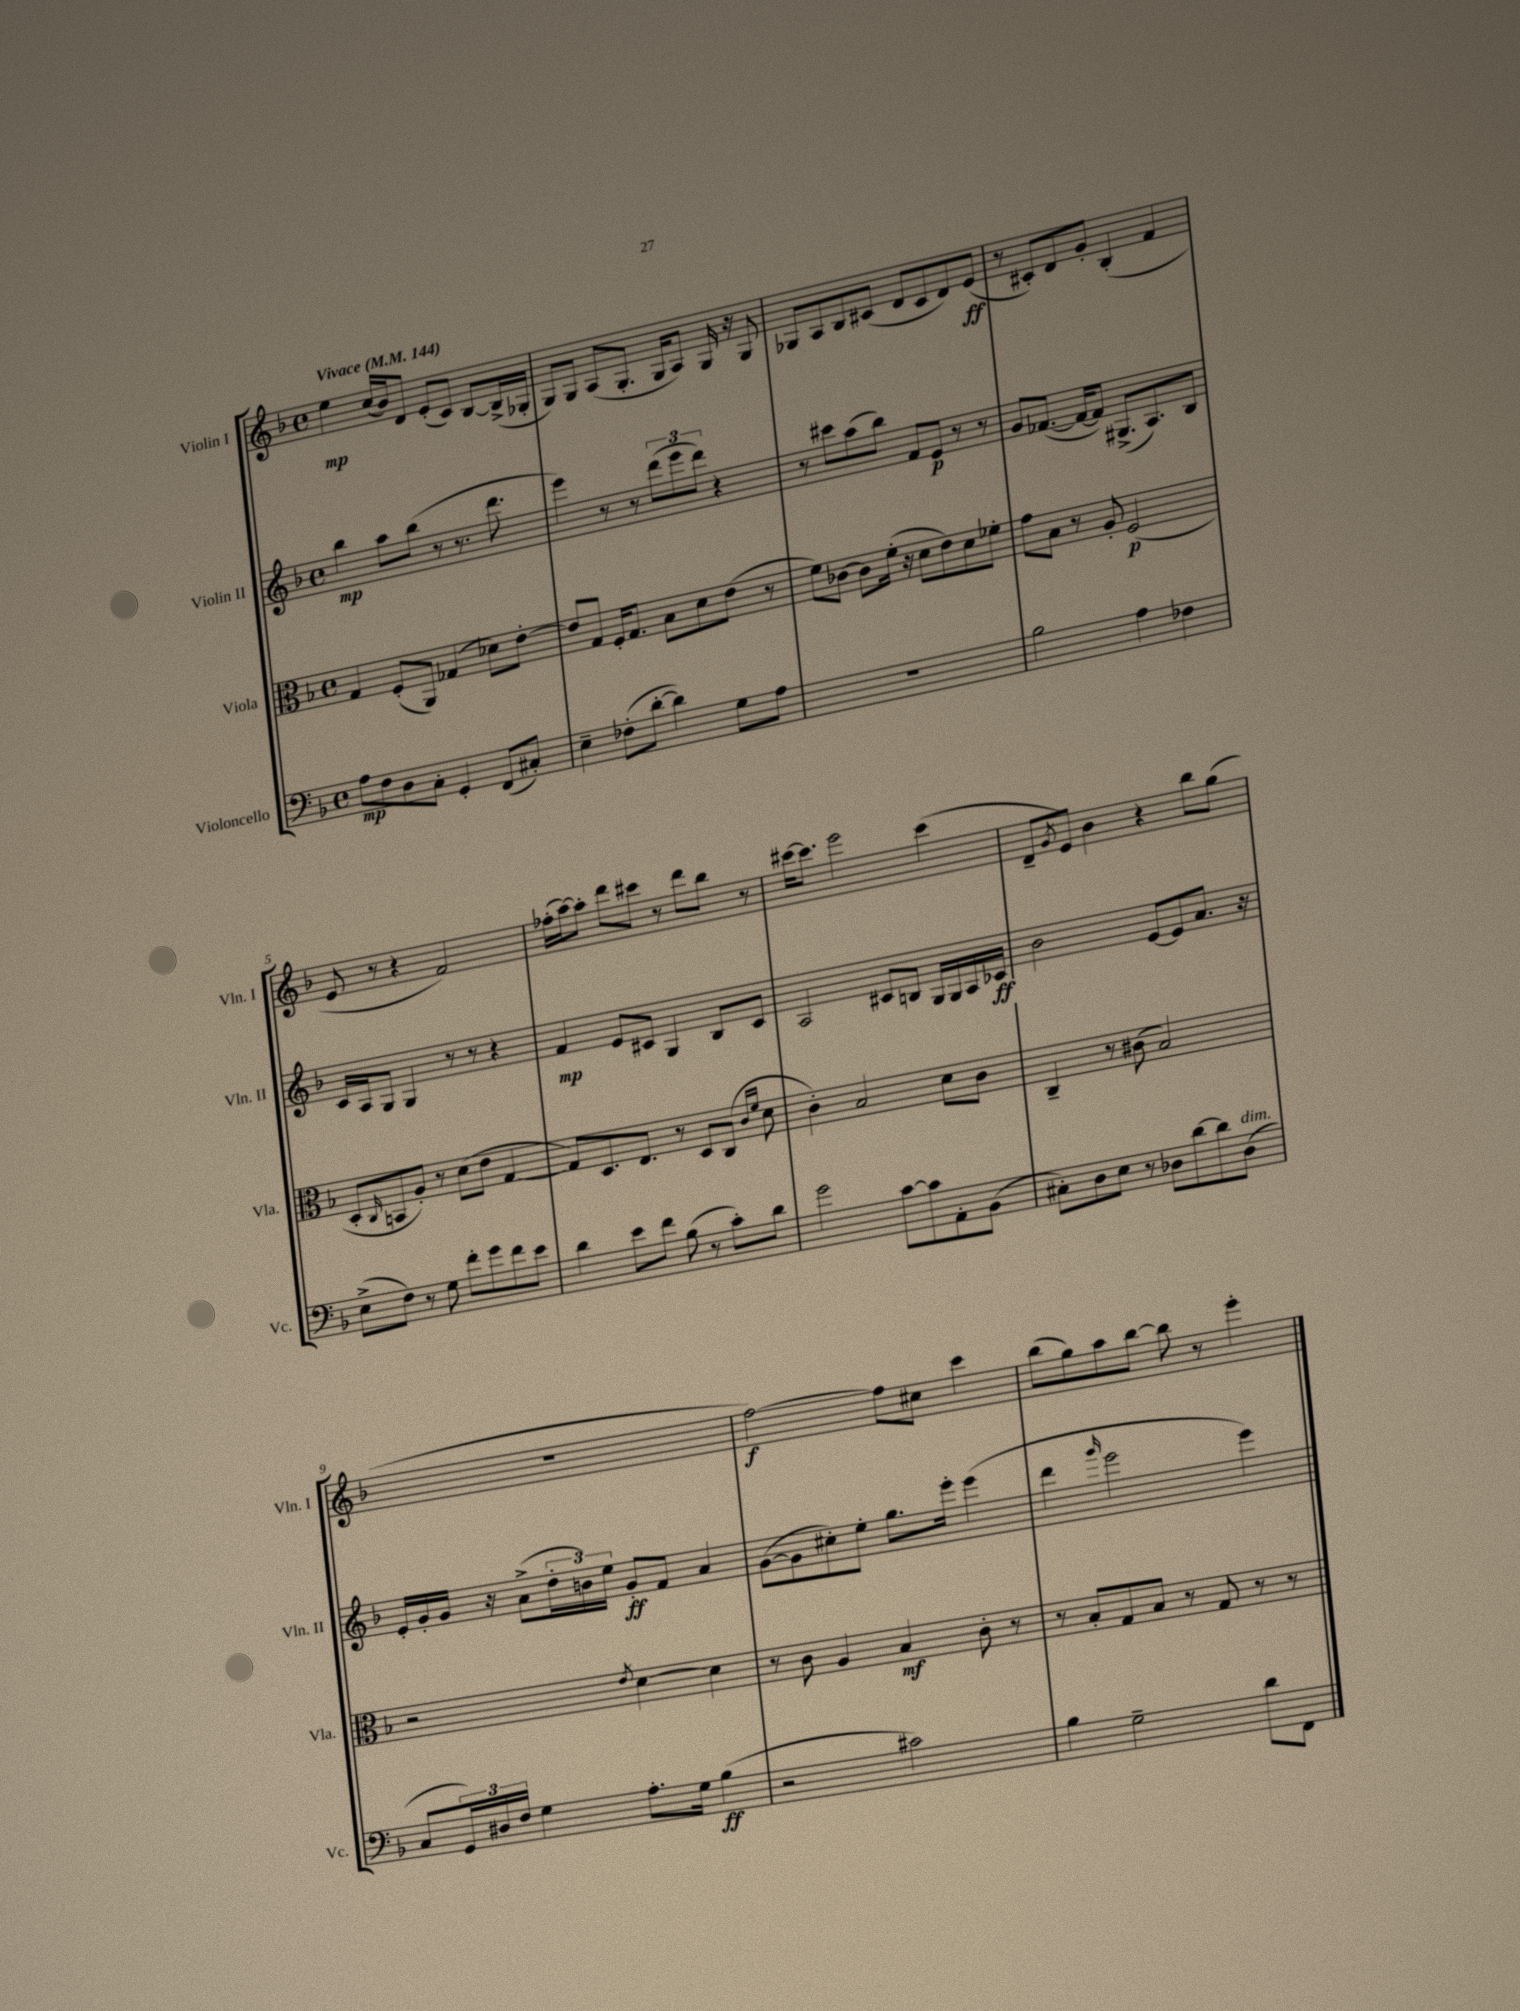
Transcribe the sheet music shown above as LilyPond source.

<<
\new StaffGroup <<
\new Staff = "s0" \with { instrumentName = "Violin I" shortInstrumentName = "Vln. I" } {
    \clef treble \key f \major \defaultTimeSignature \time 4/4 \tempo "Vivace" 4 = 144
    e''4\mp c''16( bes'16) d'8 e'8-.( c'8) bes8~ bes16->( ges16-. |
    g8) g8 a8( g8.-. g16 a8) g16 r16 g8 |
    ges8 a8 bes8 cis'8( d'8 cis'8 d'8) e'8\ff( |
    r8 cis'8-.) d'8 g'8-. bes4-.( f'4 |
    e'8 r8 r4 f'2) |
    fes''16-.( a''16~) a''8-. d'''8 cis'''8 r8 d'''8 bes''8 r8 |
    cis'''16~ cis'''8. e'''2 cis'''4( |
    d'8-- \acciaccatura { g'8 } e'8) bes'4 r4 bes''8 g''8( |
    R1 |
    f''2~\f) f''8 cis''8 c'''4 |
    bes''8( g''8) a''8 bes''8~ bes''8 r8 e'''4-. \bar "|." |
}
\new Staff = "s1" \with { instrumentName = "Violin II" shortInstrumentName = "Vln. II" } {
    \clef treble \key f \major \defaultTimeSignature \time 4/4
    bes''4\mp a''8 bes''8( r8 r8. d'''8. |
    e'''4) r8 r8 \tuplet 3/2 { d'''8( e'''8 d'''8) } r4 |
    r8 cis'''8 a''8( bes''8) f'8 e'8\p r8 r8 |
    g'8 fes'8.~( fes'16~ fes'8) gis8.->( a8.) bes8 |
    c'16 a16 g8 g4 r8 r8 r4 |
    f'4\mp e'8 cis'8 g4 bes8 cis'8 |
    a2 cis'8 b8 g16 g16 a16 ces'16\ff |
    bes'2 e'8~ e'8 a'8. r16 |
    e'16-. g'16-. g'16 r16 a'8->( \tuplet 3/2 { d''16-. b'16) e''16 } g'8-.\ff f'8 a'4 |
    g'8~( g'8 cis''8-.) e''8-. g''8. e'''16-. e'''4( |
    d'''4 \grace { g'''16 } e'''2 e'''4) \bar "|." |
}
\new Staff = "s2" \with { instrumentName = "Viola" shortInstrumentName = "Vla." } {
    \clef alto \key f \major \defaultTimeSignature \time 4/4
    g4 f8-.( a,8) ges4( des'8) e'8~-. |
    e'8 g8 f16-. g8. bes8 d'8 e'8( r8 |
    f'8) ces'8~ ces'8 f'16-.( r16 d'8 e'8) d'8 fes'8-. |
    g'8 bes8 r8 a8-. f2\p( |
    d8-. \grace { c16 } b,8 a8-.) r8 d'8( e'8 g4~ |
    g8) d8. e8. r8 d8 c8( \grace { c'16 f'16 } d'8 |
    c'4-.) bes2 d'8 c'8 |
    c4-- r8 cis'8( bes2) |
    r2 \acciaccatura { e'8 } d'4~ d'4 |
    r8 c'8 a4 bes4\mf c'8-. r8 |
    r8 bes8-. g8 bes8 r8 g8 r8 r8 \bar "|." |
}
\new Staff = "s3" \with { instrumentName = "Violoncello" shortInstrumentName = "Vc." } {
    \clef bass \key f \major \defaultTimeSignature \time 4/4
    a8\mp f8 d8 c8-. g,4-. f,8( cis8-.) |
    e4-- fes8-.( d'8~-. d'4) g8 a8 |
    R1 |
    bes2 a4 fes4 |
    e8->( f8) r8 g8 f'8-. g'8 f'8 e'8 |
    d'4 e'8 f'8 bes8( r8 c'8-.) d'8 |
    g'2 c'8~ c'8 a,8-. bes,8( |
    cis8-.) d8 e8 r8 des8 d'8~ d'8 des8^\markup { \italic "dim." }( |
    c8 \tuplet 3/2 { g,16) dis16 f16 } g4 a8.-. g16 bes4\ff( |
    r2 cis'2) |
    bes4 g2-- d'8 f,8 \bar "|." |
}
>>
>>
